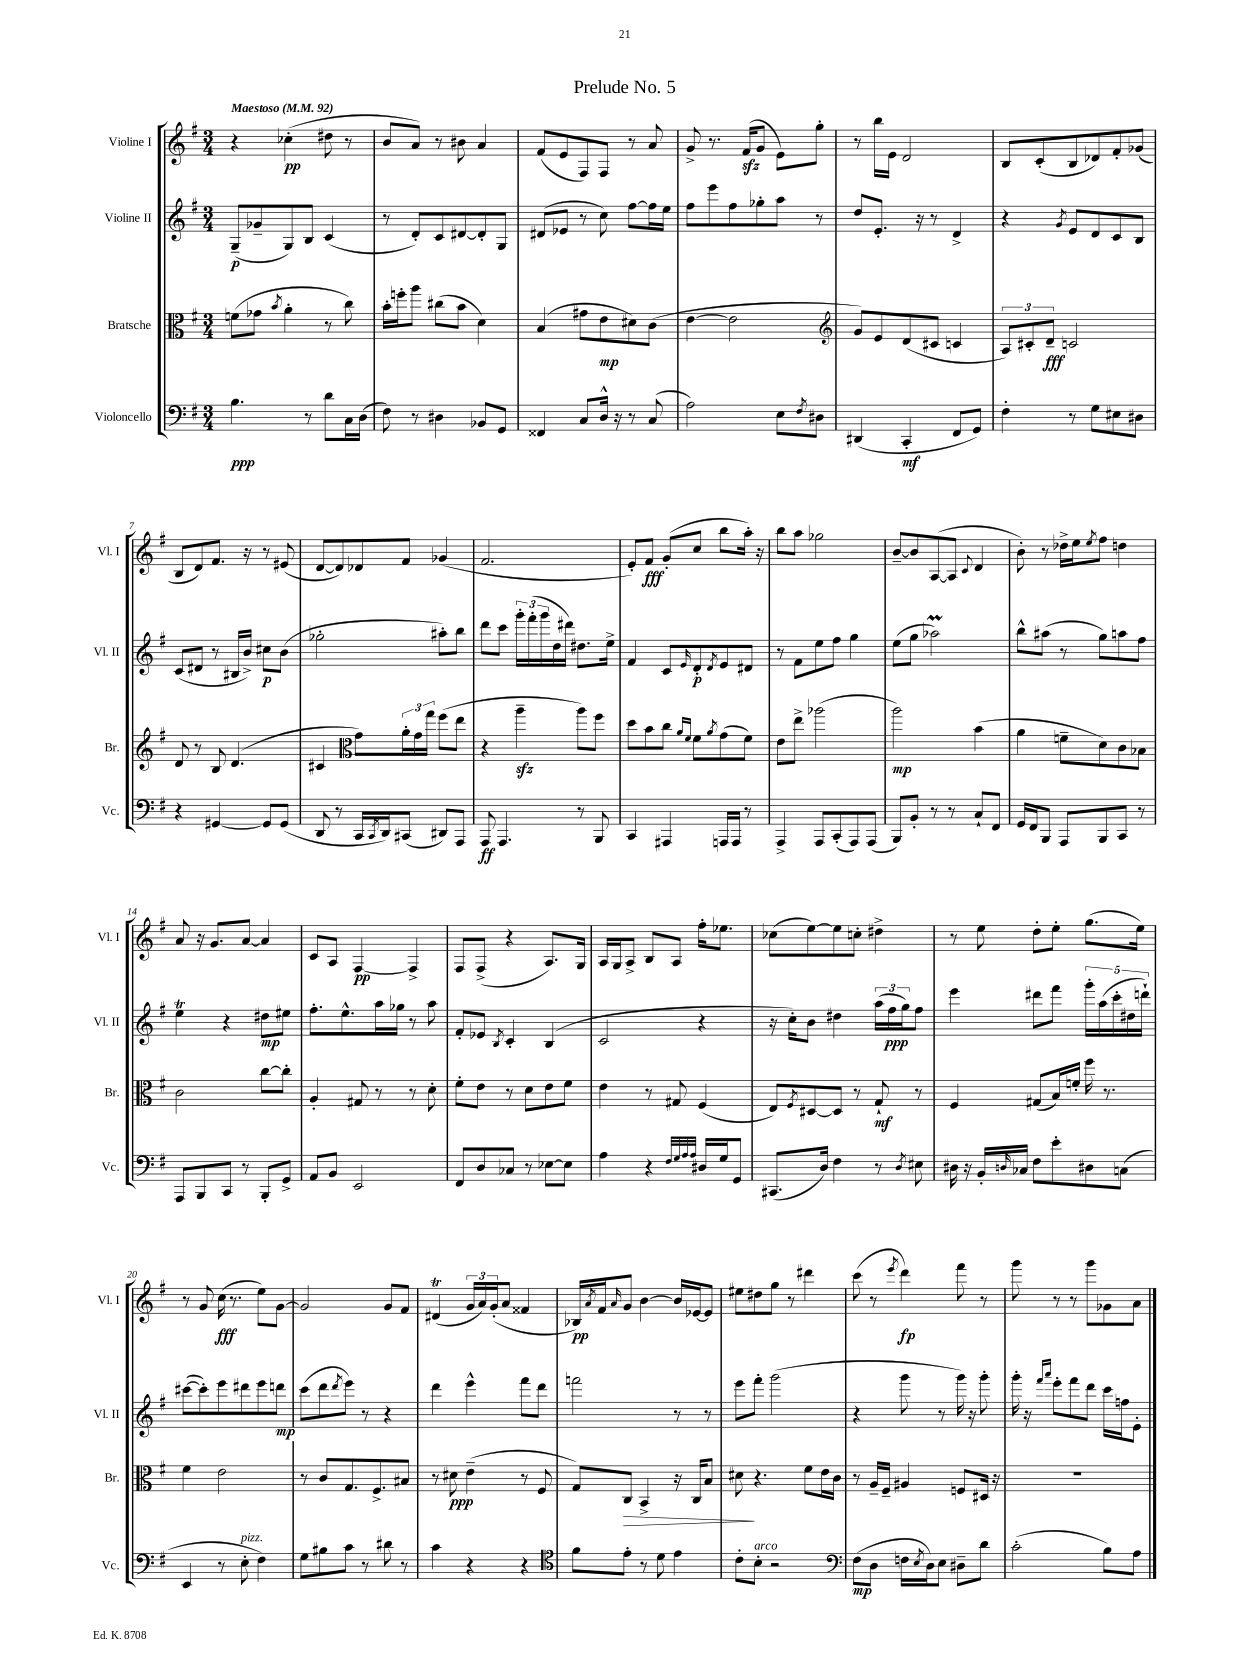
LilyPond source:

\header { title = "Prelude No. 5" }
<<
\new StaffGroup <<
\new Staff = "s0" \with { instrumentName = "Violine I" shortInstrumentName = "Vl. I" } {
    \clef treble \key g \major \numericTimeSignature \time 3/4 \tempo "Maestoso" 4 = 92
    r4 ces''4-.\pp( dis''8 r8 |
    b'8 a'8) r8 bis'8 a'4 |
    fis'8( e'8 fis8) fis8 r8 a'8 |
    g'8-> r8. fis'16\sfz( g'8 e'8) g''8-. |
    r8 b''16 e'16 d'2 |
    b8 c'8-.( b8 des'8) fis'8-. ges'8( |
    b8 d'8) fis'8. r16 r8 eis'8( |
    d'8~ d'8) des'8 fis'8 ges'4( |
    fis'2. |
    e'8-.) fis'8\fff g'8-.( c''8 b''8 a''16-.) r16 |
    b''8 a''8 ges''2 |
    b'8~-- b'8 a8~( a8 \appoggiatura { c'8 } d'4 |
    b'8-.) r8 des''16-> e''16 \acciaccatura { e''8 } fis''8 d''4 |
    a'8 r16 g'8. a'8~ a'4 |
    c'8 a8 fis4~\pp fis4-> |
    fis8 fis8->( r4 a8.) g16 |
    a16 g16 a8-> b8 a8 fis''16-. ees''8. |
    ces''8( e''8~) e''8 c''8-. dis''4-> |
    r8 e''8 d''8-. e''8-. g''8.( e''16) |
    r8 g'8 c''16\fff( r8. e''8) g'8~ |
    g'2 g'8 fis'8 |
    dis'4\trill( \tuplet 3/2 { g'16 a'16) g'16-.( } a'8 fisis'4 |
    bes16\pp) \acciaccatura { a'8 } fis'16 \grace { a'16 } g'8 b'4~ b'16 ees'16~ ees'8 |
    eis''8 dis''8 g''8 r8 dis'''4 |
    c'''8( r8 \acciaccatura { e'''8 } d'''4\fp) fis'''8 r8 |
    g'''8 r8 r8 g'''8 ges'8 a'8 \bar "|." |
}
\new Staff = "s1" \with { instrumentName = "Violine II" shortInstrumentName = "Vl. II" } {
    \clef treble \key g \major \numericTimeSignature \time 3/4
    g8--\p( ges'8-- g8) b8 c'4( |
    r8 d'8-.) c'8 dis'8~ dis'8-. g8 |
    dis'8( ees'8 r8 c''8) fis''8~ fis''16 e''16 |
    fis''8 e'''8 fis''8 ges''8-. a''8 r8 |
    d''8 e'8.-. r16 r8 d'4-> |
    r4 \acciaccatura { g'8 } e'8 d'8 c'8 b8 |
    c'8( dis'8 r8 bis16 b'16->) cis''8\p b'8( |
    ges''2-. ais''8-.) b''8 |
    d'''8 c'''8 \tuplet 3/2 { g'''16-. fis'''16-.( g'''16 } d''16 dis'''16) dis''8. e''16-> |
    fis'4 c'8 \grace { e'16 } d'8-.\p \acciaccatura { d'8 } e'8 dis'8 |
    r8 fis'8 e''8 fis''8 g''4 |
    e''8( g''8 aes''2\prall) |
    b''8-^ ais''8( r8 g''8) a''8 fis''8 |
    e''4\trill r4 dis''8\mp eis''8 |
    fis''8.-. e''8.-^ a''16 ges''16 r8 a''8 |
    fis'8-. ees'8 \acciaccatura { b8 } c'4-. b4( |
    c'2 r4 |
    r16 c''16-.) b'8 dis''4 \tuplet 3/2 { a''16( fis''16\ppp g''16) } fis''8 |
    e'''4 dis'''8 fis'''8 \tuplet 5/4 { g'''16-. a''16( c'''16-. dis''16 d'''16-!) } |
    cis'''8~( cis'''8-.) e'''8 dis'''8 e'''8 d'''8\mp |
    c'''8( d'''8 \acciaccatura { d'''8 } e'''8) r8 r4 |
    d'''4 e'''4-^ fis'''8 d'''8 |
    f'''2 r8 r8 |
    e'''8 fis'''8-. g'''2( |
    r4 g'''8 r8 g'''16) r16 g'''8-. |
    g'''16-. r16 \grace { fis'''16 a'''16 } e'''8-. fis'''8 d'''8 c'''16 f''16 e'8-. \bar "|." |
}
\new Staff = "s2" \with { instrumentName = "Bratsche" shortInstrumentName = "Br." } {
    \clef alto \key g \major \numericTimeSignature \time 3/4
    f'8( ges'8 \acciaccatura { b'8 } a'4-. r8 c''8) |
    b'16-. f''16-. a''8 cis''8( b'8 d'4) |
    b4( gis'8 e'8\mp dis'8) c'8( |
    e'4~ e'2 |
    \clef treble g'8) e'8 d'8( cis'8 c'4 |
    \tuplet 3/2 { a8) cis'8-. d'8--\fff } c'2 |
    d'8 r8 b8 d'4.( |
    cis'4 \clef alto g'8) \tuplet 3/2 { a'16-. g'16 g''16 } fis''8( e''8 |
    r4 a''4--\sfz a''8) fis''8 |
    d''8 b'8 c''8 \grace { a'16 fis'16 } fis'8 \acciaccatura { a'8 } g'8( fis'8) |
    e'8 e''8-> aes''2( |
    a''2\mp) b'4( |
    a'4 f'8-- d'8) c'8 bes8 |
    c'2 c''8~ c''8-. |
    a4-. gis8 r8 r8 d'8-. |
    fis'8-. e'8 r8 d'8 e'8 fis'8 |
    e'4 r8 gis8 fis4( |
    e8) \acciaccatura { fis8 } dis8~ dis8 r8 g8-!\mf r8 |
    fis4 gis8( b16) f'16-. fis''16 r8. |
    fis'4 e'2 |
    r8 c'8 g8. fis8.-> bis8 |
    r8 dis'8\ppp e'4--( r8 fis8 |
    g8) c8\> b,4-> r16 c16 b8 |
    dis'8\! r4. fis'8 e'16 c'16 |
    r8 a16-- fis16-- ais4 f8 dis16 r16 |
    R2. \bar "|." |
}
\new Staff = "s3" \with { instrumentName = "Violoncello" shortInstrumentName = "Vc." } {
    \clef bass \key g \major \numericTimeSignature \time 3/4
    b4.\ppp r8 d'8 c16 d16( |
    fis8) r8 dis4 bes,8 g,8 |
    fisis,4 c8 d16-^ r16 r8 c8( |
    a2) e8 \acciaccatura { fis8 } dis8 |
    dis,4( c,4-.\mf fis,8 g,8) |
    fis4-. r8 g8 eis8 dis8 |
    r4 gis,4~ gis,8 gis,8( |
    d,8 r8 c,16 \acciaccatura { c,8 } d,16) cis,8( dis,8) a,,8 |
    a,,8\ff a,,4. r8 b,,8 |
    c,4 ais,,4 a,,16 a,,16 r8 |
    a,,4-> a,,8 c,8-.( a,,8) a,,8( |
    b,,8) b,8-. r8 r8 c8-! fis,8 |
    g,16 fis,16 b,,8 a,,8 b,,8 c,8 r8 |
    a,,8 b,,8 c,8 r8 b,,8-. g,8-> |
    a,8 b,8 e,2 |
    fis,8 d8 ces8 r8 ees8~ ees8 |
    a4 r4 \grace { fis32 g32 a32 a32 } dis16 g16 g,8 |
    cis,8.( d16) fis4 r8 \acciaccatura { d8 } eis8 |
    dis16 r16 b,16-. \grace { d16 } ces16 fis8 e'8-. dis8 c8( |
    e,4 r8 e8-.^\markup { \italic "pizz." } fis4) |
    g8 bis8 c'8 r8 dis'8 r8 |
    c'4 r4 r4 |
    \clef tenor fis'8 e'8-. r8 d'8 e'4 |
    c'8-. b8-.^\markup { \italic "arco" } r2 |
    \clef bass fis8\mp( d8 f16 \acciaccatura { e8 } d16) e8 dis8-- d'8 |
    c'2-.( b8) a8 \bar "|." |
}
>>
>>
